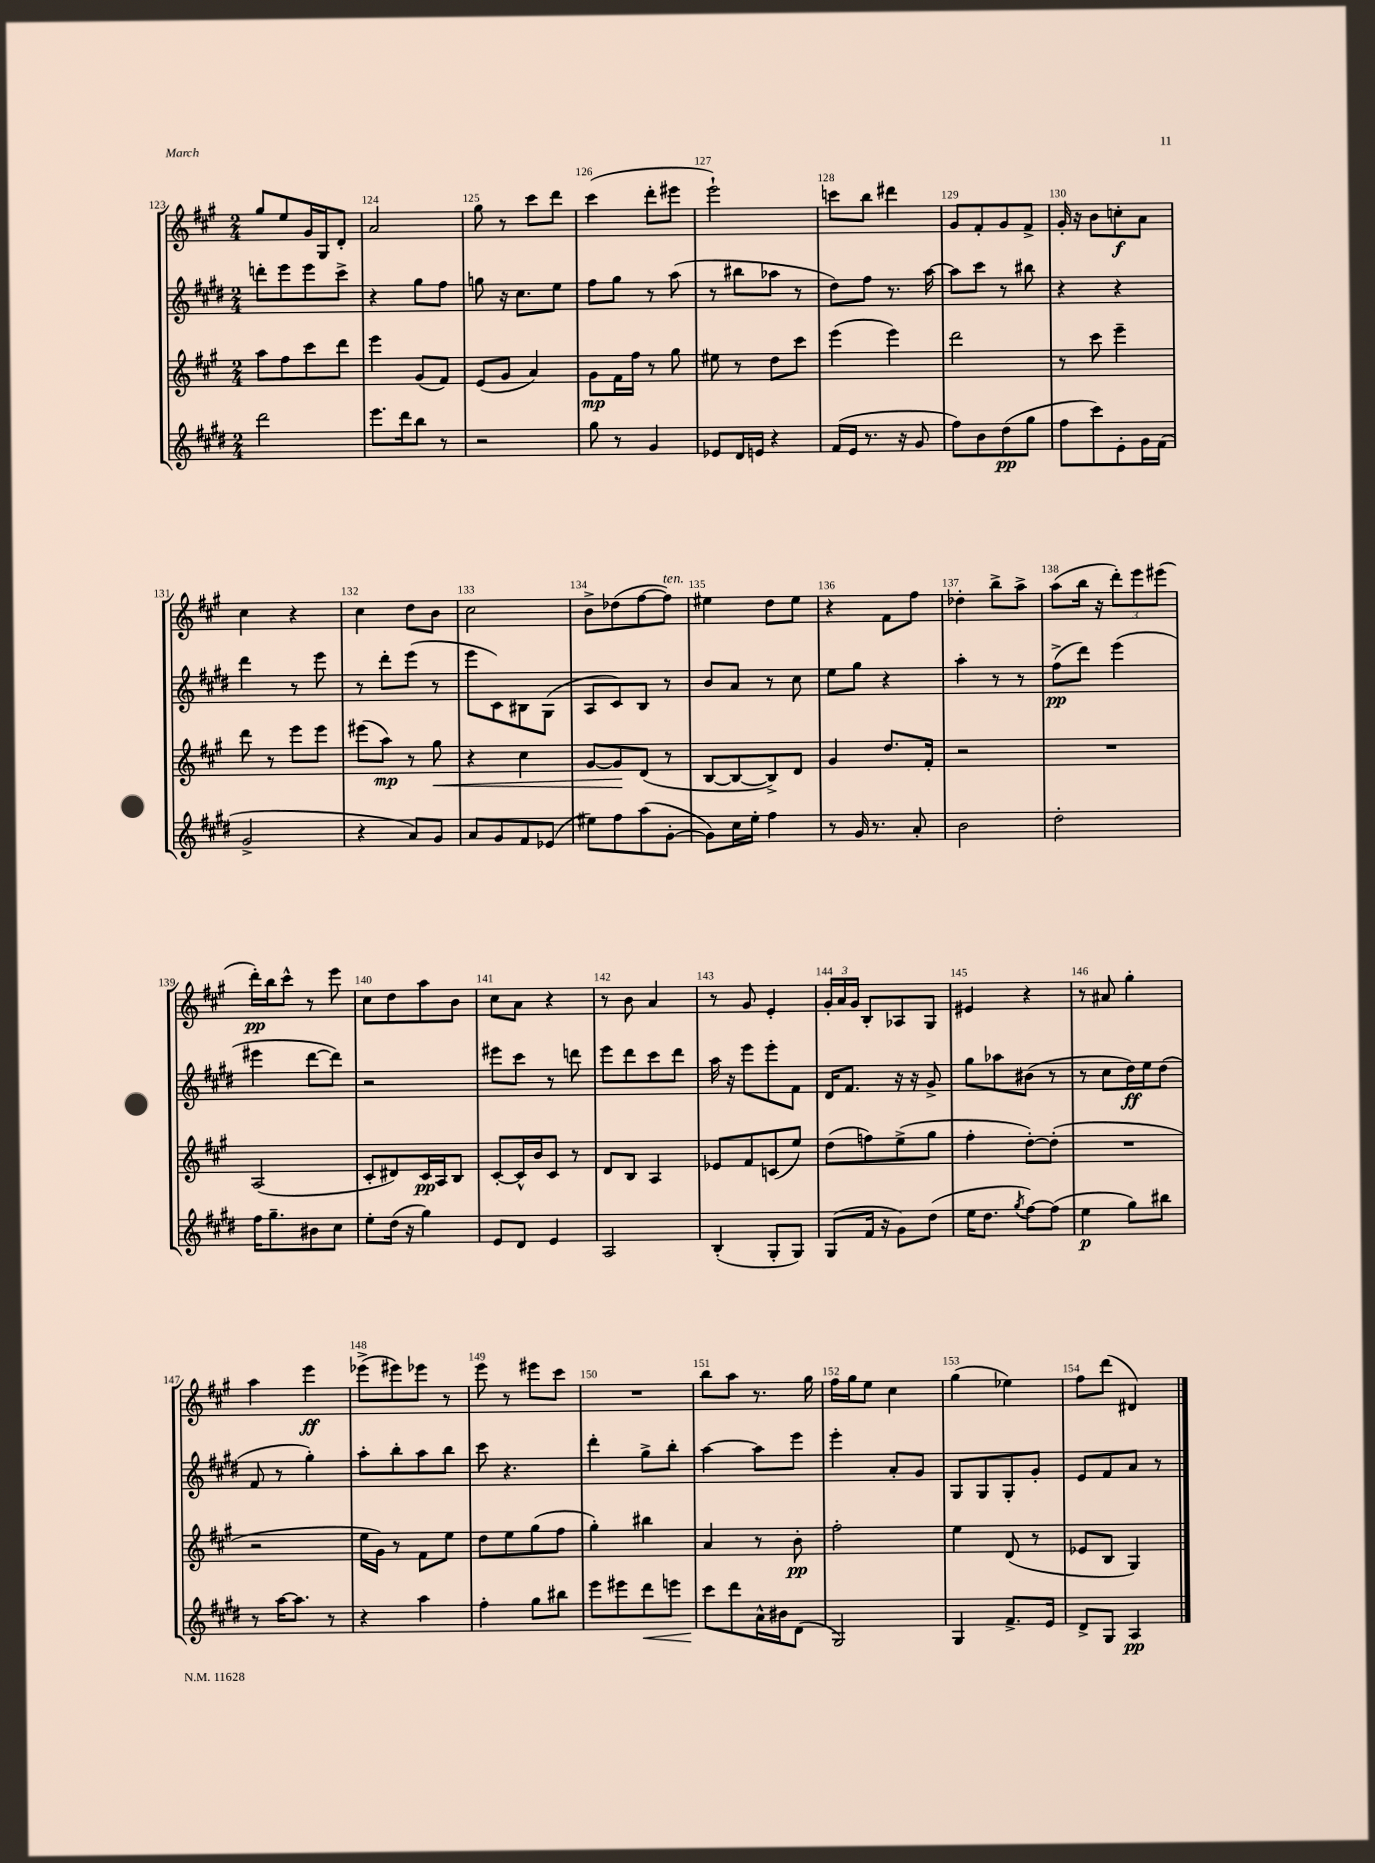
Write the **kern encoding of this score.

**kern	**kern	**kern	**kern
*staff4	*staff3	*staff2	*staff1
*clefG2	*clefG2	*clefG2	*clefG2
*k[f#c#g#d#]	*k[f#c#g#]	*k[f#c#g#d#]	*k[f#c#g#]
*M2/4	*M2/4	*M2/4	*M2/4
2ddd#	8aa	8ddd'	8gg#
.	8ff#	8eee	8ee
.	8ccc#	8eee	16g#
.	.	.	16G#
.	8ddd	8ccc#^	8d'
=	=	=	=
8.eee	4eee	4r	2a
16ddd#	.	.	.
8bb	(8g#	8gg#	.
8r	8f#)	8ff#	.
=	=	=	=
2r	(8e	8gg	8gg#
.	8g#	16r	8r
.	.	8.cc#	.
.	4a)	.	8ccc#
.	.	8ee	8ddd
=	=	=	=
8gg#	8g#	8ff#	(4ccc#
8r	16f#	8gg#	.
.	16ff#	.	.
4g#	8r	8r	8ddd'
.	8gg#	(8aa	8eee#
=	=	=	=
8e-	8ee#	8r	2eee`)
16d#	8r	8bb#	.
16e	.	.	.
4r	8dd	8aa-	.
.	8ccc#	8r	.
=	=	=	=
(16f#	(4eee	8dd#)	8ccc
16e	.	.	.
8.r	.	8ff#	8bb
.	4eee)	8.r	4ddd#
16r	.	.	.
8g#	.	.	.
.	.	[16aa	.
=	=	=	=
8ff#)	2ddd	8aa]	8g#
8b	.	8ccc#	8f#'
(8dd#	.	8r	8g#
8gg#	.	8bb#	8f#^
=	=	=	=
8ff#	8r	4r	16g#'
.	.	.	16r
8ccc#)	8ccc#	.	8b
8e'	4eee~	4r	8cc'
16g#	.	.	8a
(16f#	.	.	.
=	=	=	=
2g#^	8ddd	4ddd#	4cc#
.	8r	.	.
.	8eee	8r	4r
.	8eee	8eee	.
=	=	=	=
4r	(8eee#	8r	4cc#
.	8aa)	8ddd#'	.
8a)	8r	(8eee	8dd
8g#	8gg#	8r	8b
=	=	=	=
8a	4r	8eee	2cc#
8g#	.	8c#)	.
8f#	4cc#	8B#	.
(8e-	.	(8G#	.
=	=	=	=
8ee#)	[8g#	8A	8b^
8ff#	8g#]	8c#)	(8dd-
(8aa	(8d	8B	[8ff#
[8g#'	8r	8r	8ff#])
=	=	=	=
8g#])	[8B	8b	4ee#
16cc#	8B_	8a	.
16ee'	.	.	.
4ff#	8B^])	8r	8dd
.	8d	8cc#	8ee#
=	=	=	=
8r	4g#	8ee	4r
16g#	.	8gg#	.
8.r	.	.	.
.	8.dd	4r	8f#
8a'	.	.	8ff#
.	16f#'	.	.
=	=	=	=
2b	2r	4aa'	4dd-'
.	.	8r	8bb^
.	.	8r	8aa^
=	=	=	=
2dd#'	2r	(8ff#^	(8aa
.	.	8ddd#)	16bb
.	.	.	16r
.	.	(4eee	12ddd')
.	.	.	12eee
.	.	.	(12eee#
=	=	=	=
16ff#	(2A	4eee#	16ddd')
8.gg#~	.	.	16bb
.	.	.	8ccc#^^
8b#	.	[8ddd#	8r
8cc#	.	8ddd#])	8eee
=	=	=	=
8ee'	8c#'	2r	8cc#
(16dd#	8d#)	.	8dd
16r	.	.	.
4gg#)	16c#	.	8aa
.	16A	.	.
.	8B	.	8b
=	=	=	=
8e	[8c#'	8eee#	8cc#
8d#	16c#^^]	8ccc#	8a
.	16b	.	.
4e	8c#	8r	4r
.	8r	8ddd	.
=	=	=	=
2A	8d	8eee	8r
.	8B	8ddd#	8b
.	4A	8ccc#	4a
.	.	8ddd#	.
=	=	=	=
(4B'	8e-	16aa	8r
.	.	16r	.
.	8f#	8eee	8g#
8G#'	(8c	8eee'	4e'
8G#)	8ee)	8f#	.
=	=	=	=
(8G#	(8dd	16d#	24g#'
.	.	.	24a
.	.	8.f#	.
.	.	.	24g#
16f#	8ff)	.	8B'
16r	.	.	.
8g#)	(8ee^	16r	8A-
.	.	16r	.
(8dd#	8gg#	8g#^	8G#
=	=	=	=
16ee	4ff#'	8gg#	4e#
8.dd#	.	.	.
.	.	8aa-	.
8qgg#	.	.	.
[8ff#)	[8dd')	(8b#	4r
(8ff#]	(8dd']	8r	.
=	=	=	=
4ee	2r	8r	8r
.	.	8cc#	8a#
8gg#)	.	16dd#)	4gg#'
.	.	16ee	.
8bb#	.	(8dd#	.
=	=	=	=
8r	2r	8f#	4aa
[16aa	.	8r	.
8.aa]	.	.	.
.	.	4gg#')	4eee
8r	.	.	.
=	=	=	=
4r	16ee	8aa'	(8eee-^
.	16g#)	.	.
.	8r	8bb'	8eee#)
4aa	8f#	8aa	8eee-
.	8ee	8bb	8r
=	=	=	=
4ff#'	8dd	8ccc#	8eee
.	8ee	4.r	8r
8gg#	(8gg#	.	8eee#
8bb#	8ff#	.	8ccc#
=	=	=	=
8eee	4gg#')	4ddd#'	2r
8eee#	.	.	.
8ddd#	4bb#	8gg#^	.
8eee	.	8bb'	.
=	=	=	=
8ccc#	4a	[4aa	8bb
8ddd#	.	.	8aa
16a^^	8r	8aa]	8.r
16b#	.	.	.
(8d#	8b'	8eee	.
.	.	.	16gg#
=	=	=	=
2G#)	2ff#'	4eee'	16ff#
.	.	.	16gg#
.	.	.	8ee
.	.	8a'	4cc#
.	.	8g#	.
=	=	=	=
4G#	4ee	8G#	(4gg#
.	.	8G#	.
8.f#^	(8d	8G#'	4ee-)
.	8r	8g#'	.
16e	.	.	.
=	=	=	=
8d#^	8e-	8e	8ff#
8G#	8B	8f#	(8ddd
4A	4G#)	8a	4d#)
.	.	8r	.
==	==	==	==
*-	*-	*-	*-
